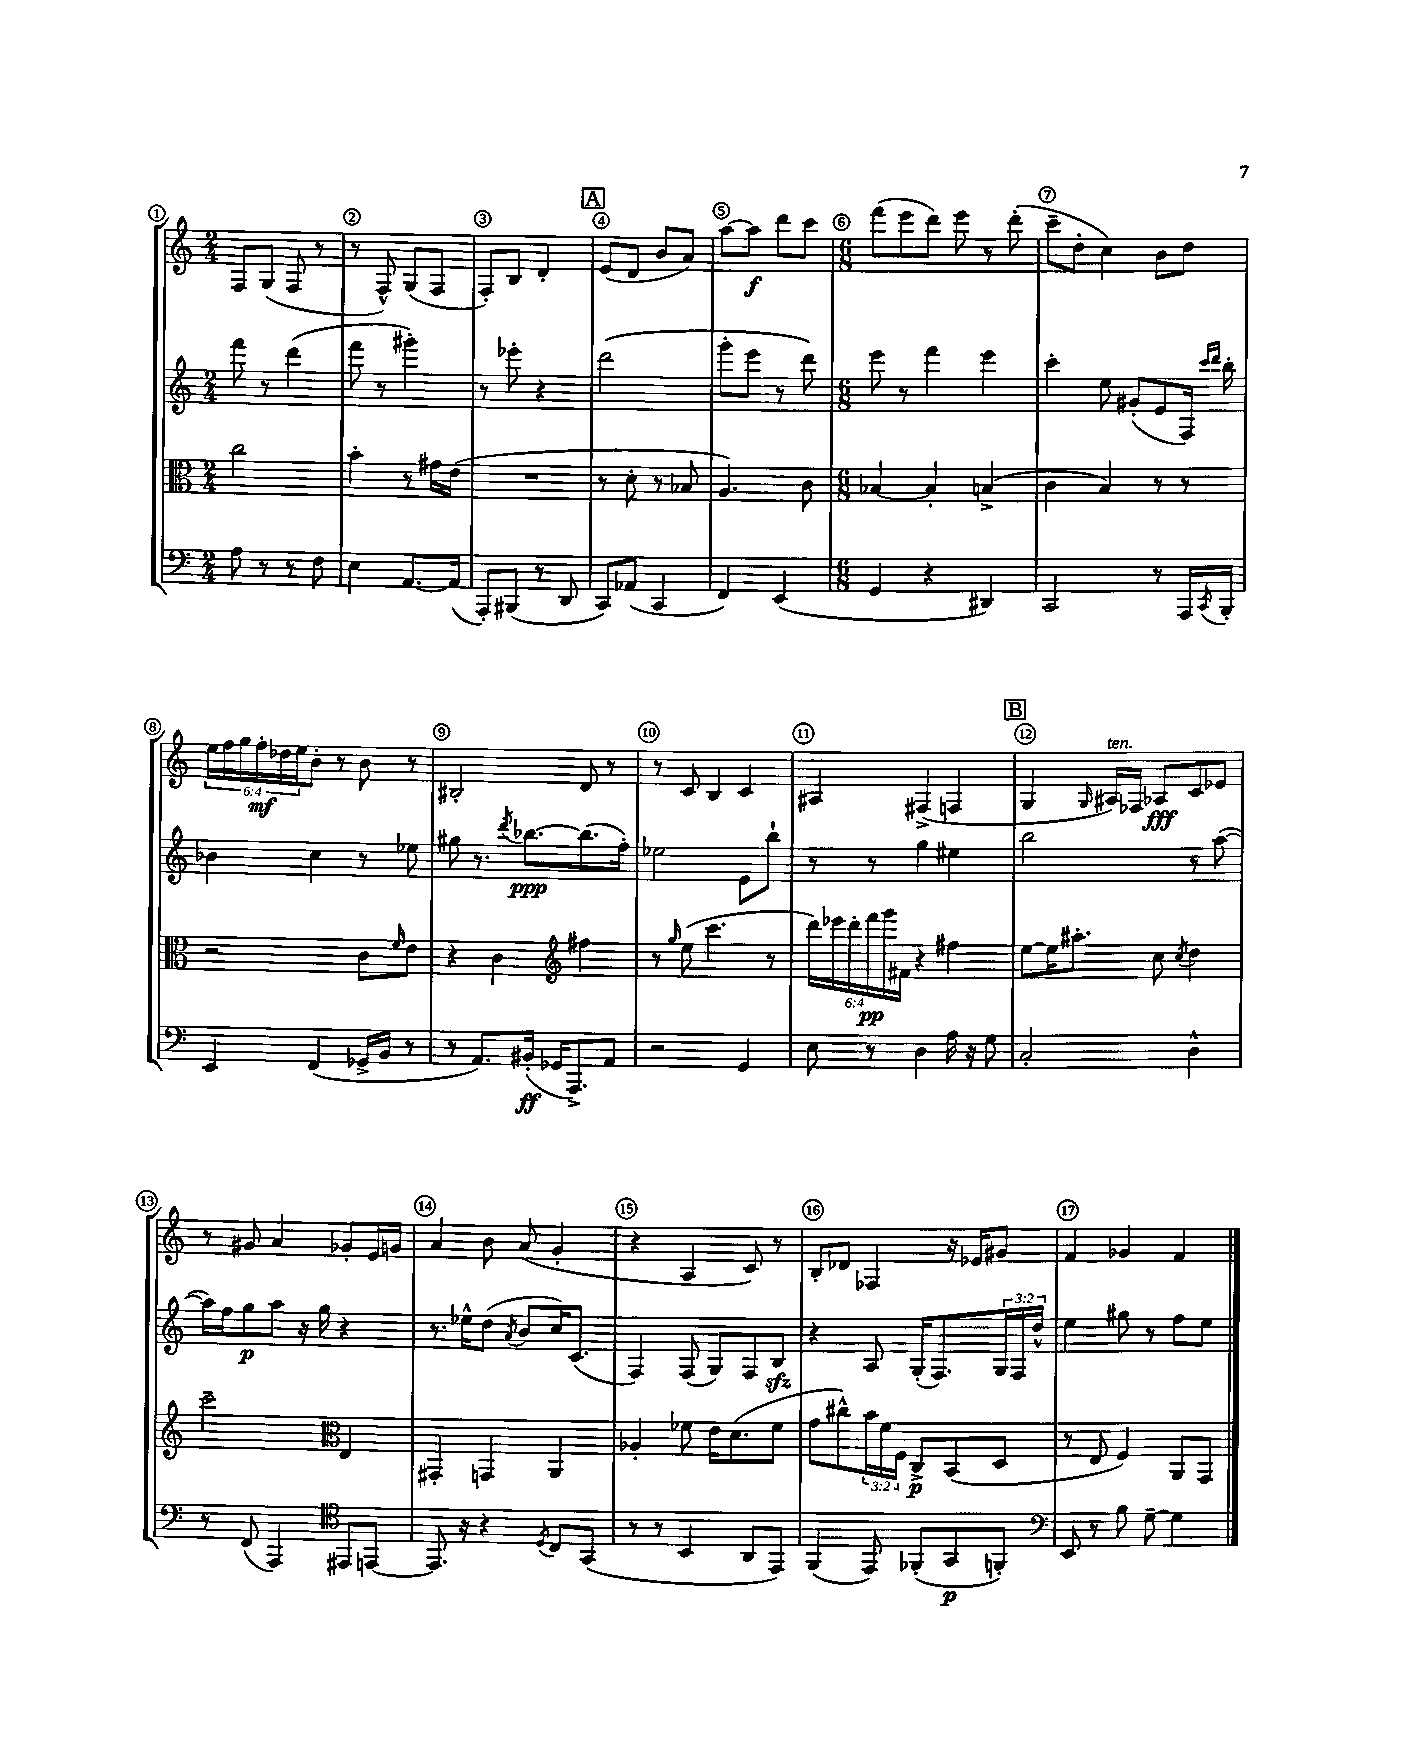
<<
\new StaffGroup <<
\new Staff = "s0" {
    \clef treble \key c \major \numericTimeSignature \time 2/4 \override Staff.TupletNumber.text = #tuplet-number::calc-fraction-text
    f8 g8( f8 r8 |
    r8 f8-^) g8( f8 |
    f8-.) b8 d'4-. |
    \mark \markup { \box "A" } e'8( d'8 b'8 a'8) |
    a''8~ a''8\f d'''8 c'''8 |
    \numericTimeSignature \time 6/8 f'''8( e'''8 d'''8) e'''8 r8 d'''8-.( |
    c'''8-- d''8-. c''4) b'8 d''8 |
    \tuplet 6/4 { e''16 f''16 g''16 f''16-.\mf des''16 e''16 } b'8-. r8 b'8 r8 |
    bis2-. d'8 r8 |
    r8 c'8 b4 c'4 |
    ais4 fis4->( f4 |
    \mark \markup { \box "B" } g4 \grace { g16 } ais16^\markup { \italic "ten." }) fes16 aes8\fff c'8 ees'8 |
    r8 gis'8 a'4 ges'8-. e'16 g'16 |
    a'4 b'8 a'8( g'4-. |
    r4 a4 c'8) r8 |
    b8-. des'8 fes4 r16 ees'16 gis'8 |
    f'4 ges'4 f'4 \bar "|." |
}
\new Staff = "s1" {
    \clef treble \key c \major \numericTimeSignature \time 2/4 \override Staff.TupletNumber.text = #tuplet-number::calc-fraction-text
    f'''8 r8 d'''4( |
    f'''8 r8 gis'''4-.) |
    r8 ees'''8-. r4 |
    \mark \markup { \box "A" } d'''2( |
    g'''8-. e'''8 r8 d'''8) |
    \numericTimeSignature \time 6/8 e'''8 r8 f'''4 e'''4 |
    c'''4-. e''8 gis'8-.( e'8 f16) \grace { c'''16 d'''16 } b''16-. |
    bes'4 c''4 r8 ees''8 |
    gis''8 r8. \acciaccatura { d'''8 } bes''8.~\ppp bes''8.( f''16-.) |
    ees''2 e'8 b''8-! |
    r8 r8 g''4 eis''4 |
    \mark \markup { \box "B" } b''2 r8 a''8~( |
    a''16) f''16 g''8\p a''8 r16 g''16 r4 |
    r8. ees''16-^ d''8( \acciaccatura { a'8 } b'8 c''16) c'8.( |
    f4) f8( g8) f8 b8\sfz |
    r4 a8 g16-.( f8.) \tuplet 3/2 { g16 f16 d''16-^ } |
    e''4 gis''8 r8 f''8 e''8 \bar "|." |
}
\new Staff = "s2" {
    \clef alto \key c \major \numericTimeSignature \time 2/4 \override Staff.TupletNumber.text = #tuplet-number::calc-fraction-text
    c''2 |
    b'4-. r8 gis'16 e'16( |
    R2 |
    \mark \markup { \box "A" } r8 d'8-. r8 bes8 |
    a4.) c'8 |
    \numericTimeSignature \time 6/8 bes4~ bes4-. b4->( |
    c'4 b4) r8 r8 |
    r2 c'8 \grace { f'16 } e'8 |
    r4 c'4 \clef treble fis''4 |
    r8 \grace { g''16 } e''8( c'''4. r8 |
    \tuplet 6/4 { d'''16) ees'''16 d'''16-. f'''16\pp g'''16 fis'16 } r4 fis''4 |
    \mark \markup { \box "B" } e''8~ e''16 ais''8.-. c''8 \acciaccatura { c''8 } d''4 |
    c'''2-- \clef alto e4 |
    gis,4-. g,4 a,4 |
    aes4-. fes'8 e'16 d'8.( fes'8 |
    g'8 cis''8-^) \tuplet 3/2 { b'16 f'16 f16 } c8->\p b,8( d8 |
    r8 e8 f4) a,8 g,8 \bar "|." |
}
\new Staff = "s3" {
    \clef bass \key c \major \numericTimeSignature \time 2/4
    a8 r8 r8 f8 |
    e4 a,8.~ a,16( |
    a,,8-.) bis,,8( r8 d,8 |
    \mark \markup { \box "A" } c,8) aes,8( c,4 |
    f,4) e,4( |
    \numericTimeSignature \time 6/8 g,4 r4 dis,4) |
    c,2 r8 a,,16 \acciaccatura { c,8 } b,,16-. |
    e,4 f,4( ges,16-> b,16 r8 |
    r8 a,8.) bis,16-.\ff( ges,16 a,,8.->) a,8 |
    r2 g,4 |
    e8 r8 d4 a16 r16 g8 |
    \mark \markup { \box "B" } c2-. d4-^ |
    r8 f,8( a,,4) \clef tenor eis,8 e,8~ |
    e,8. r16 r4 \acciaccatura { d8 } c8 g,8( |
    r8 r8 b,4 a,8 e,8) |
    f,4( e,8) fes,8-.( g,8\p f,8-.) |
    \clef bass e,8 r8 b8 g8~-- g4 \bar "|." |
}
>>
>>
\layout { \context { \Score \override BarNumber.break-visibility = ##(#f #t #t) barNumberVisibility = #all-bar-numbers-visible \override BarNumber.stencil = #(make-stencil-circler 0.1 0.3 ly:text-interface::print) } }
